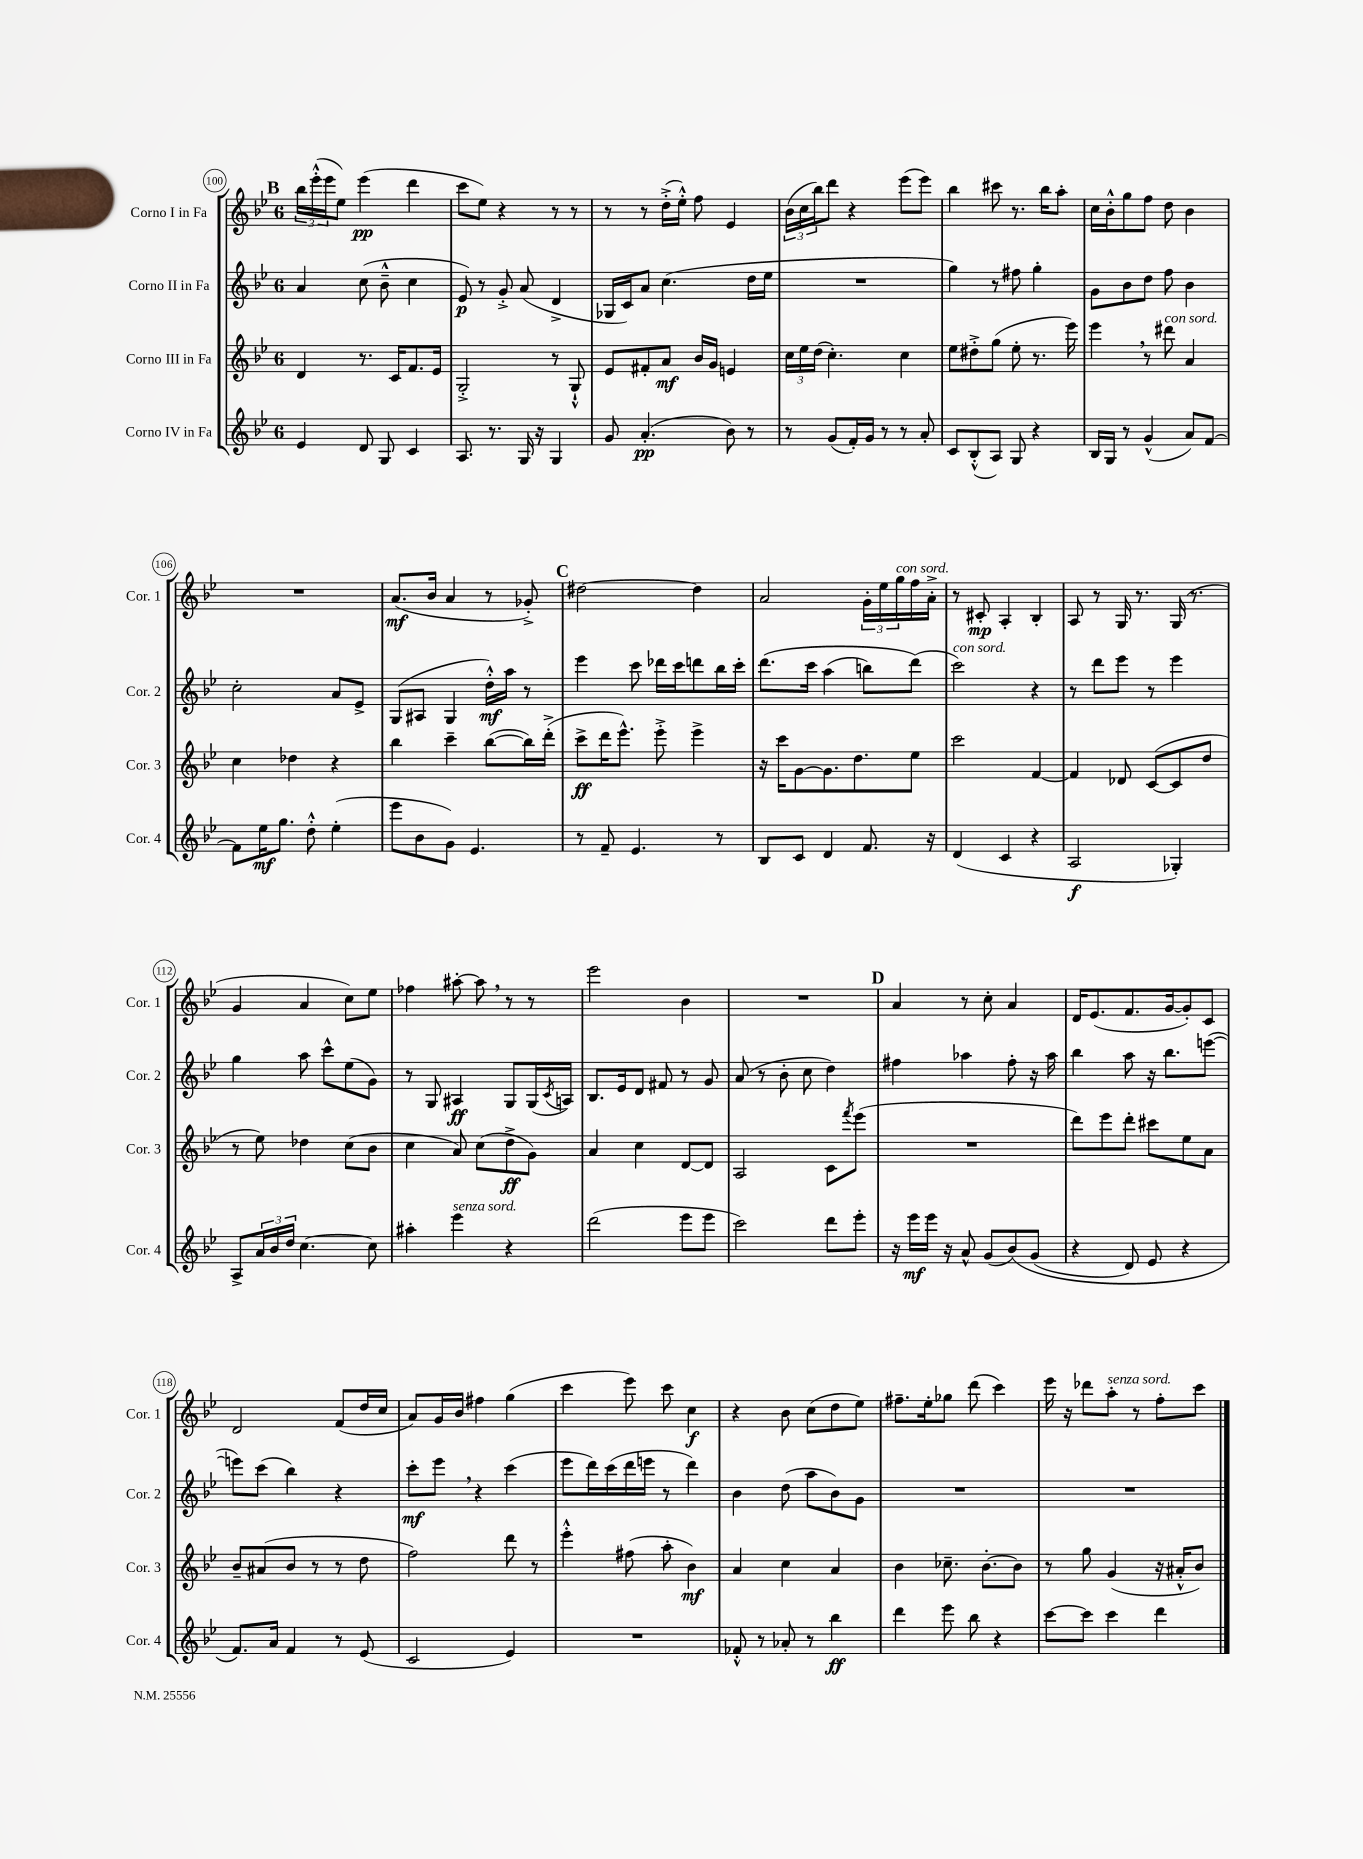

**kern	**dynam	**kern	**dynam	**kern	**dynam	**kern	**dynam
*part4	*part4	*part3	*part3	*part2	*part2	*part1	*part1
*staff4	*staff4	*staff3	*staff3	*staff2	*staff2	*staff1	*staff1
*I"Corno IV in Fa	*	*I"Corno III in Fa	*	*I"Corno II in Fa	*	*I"Corno I in Fa	*
*I'Cor. 4	*	*I'Cor. 3	*	*I'Cor. 2	*	*I'Cor. 1	*
*clefG2	*	*clefG2	*	*clefG2	*	*clefG2	*
*k[b-e-]	*	*k[b-e-]	*	*k[b-e-]	*	*k[b-e-]	*
*M6/8	*	*M6/8	*	*M6/8	*	*M6/8	*
!!LO:REH:place=s1:t=B
=100	=100	=100	=100	=100	=100	=100	=100
4e-/	.	4d/	.	4a/	.	24bb-\LL	.
.	.	.	.	.	.	(24eee-'^^\	.
.	.	.	.	.	.	24eee-\J	.
.	.	.	.	.	.	8ee-\J)	.
8d/	.	8.r	.	(8cc\	.	(4eee-\	pp
8G/	.	.	.	8b-~^^\	.	.	.
.	.	16c/KL	.	.	.	.	.
4c/	.	8.f/	.	4cc\	.	4ddd\	.
.	.	16e-/Jk	.	.	.	.	.
=101	=101	=101	=101	=101	=101	=101	=101
8.A/	.	2G'^/	.	8e-/)	p	8ccc\L	.
.	.	.	.	8r	.	8ee-\J)	.
8.r	.	.	.	.	.	.	.
.	.	.	.	8g'^/	.	4r	.
16G/	.	.	.	(8a/	.	.	.
16r	.	.	.	.	.	.	.
4G/	.	8r	.	4d^/	.	8r	.
.	.	8G`^^/	.	.	.	8r	.
=102	=102	=102	=102	=102	=102	=102	=102
8g/	.	8e-/L	.	16G-X/LL	.	8r	.
.	.	.	.	16c/J)	.	.	.
(4.a'/	pp	8f#X'/	.	8a/J	.	8r	.
.	.	8a/J	mf	(4.cc\	.	(16dd'^\LL	.
.	.	.	.	.	.	16ee-'^^\JJ)	.
.	.	16b-/LL	.	.	.	8ff\	.
.	.	16g/JJ	.	.	.	.	.
8b-\)	.	4en/	.	.	.	4e-/	.
8r	.	.	.	16dd\LL	.	.	.
.	.	.	.	16ee-\JJ	.	.	.
=103	=103	=103	=103	=103	=103	=103	=103
8r	.	24cc\LL	.	2.r	.	(24b-\LL	.
.	.	24ee-\	.	.	.	24cc\	.
.	.	(24dd\JJ	.	.	.	24bb-\J)	.
(8g/L	.	4.cc'\)	.	.	.	8ddd\J	.
16f'/L)	.	.	.	.	.	4r	.
16g/JJ	.	.	.	.	.	.	.
8r	.	.	.	.	.	.	.
8r	.	4cc\	.	.	.	(8eee-\L	.
8a'/	.	.	.	.	.	8eee-\J)	.
=104	=104	=104	=104	=104	=104	=104	=104
8c/L	.	8ee-\L	.	4gg\)	.	4bb-\	.
(8B-'^^/	.	8dd#X'^\	.	.	.	.	.
8A/J)	.	(8gg\J	.	8r	.	8ccc#X\	.
8G/	.	8ee-'\	.	8ff#X\	.	8.r	.
4r	.	8.r	.	4gg'\	.	.	.
.	.	.	.	.	.	16bb-\KL	.
.	.	.	.	.	.	8aa'\J	.
.	.	16eee-\)	.	.	.	.	.
=105	=105	=105	=105	=105	=105	=105	=105
16B-/LL	.	4eee-,\	.	8g\L	.	16cc\LL	.
16G/JJ	.	.	.	.	.	16b-'^^\J	.
8r	.	.	.	8b-\	.	8gg\	.
(4g^^/	.	8r	.	8dd\J	.	8ff\J	.
!	!	!LO:TX:a:i:t=con sord.	!	!	!	!	!
.	.	8ddd#X\	.	8ff\	.	8dd\	.
8a/L)	.	4a/	.	4b-\	.	4b-\	.
[8f/J	.	.	.	.	.	.	.
!!LO:LB:g=z
=106	=106	=106	=106	=106	=106	=106	=106
8f\L]	.	4cc\	.	2cc'\	.	2.r	.
16ee-\K	mf	.	.	.	.	.	.
8.gg\J	.	.	.	.	.	.	.
.	.	4dd-X\	.	.	.	.	.
8dd'^^\	.	.	.	.	.	.	.
(4ee-'\	.	4r	.	8a/L	.	.	.
.	.	.	.	8e-^/J	.	.	.
=107	=107	=107	=107	=107	=107	=107	=107
8eee-\L	.	4bb-\	.	(8G/L	.	(8.a/L	mf
8b-\	.	.	.	8A#X/J	.	.	.
.	.	.	.	.	.	16b-/Jk	.
8g\J)	.	4ccc~\	.	4G/	.	4a/	.
4.e-/	.	.	.	.	.	.	.
.	.	([8bb-\L	.	16dd'^^\LL)	mf	8r	.
.	.	.	.	16aa\JJ	.	.	.
.	.	16bb-\L])	.	8r	.	8g-X'^/)	.
.	.	(16ddd'^\JJ	.	.	.	.	.
!!LO:REH:place=s1:t=C
=108	=108	=108	=108	=108	=108	=108	=108
8r	.	8ccc^\L	ff	4eee-\	.	[2dd#X\	.
8f~/	.	16ddd\K	.	.	.	.	.
.	.	8.eee-^^\J)	.	.	.	.	.
4.e-/	.	.	.	8ccc\	.	.	.
.	.	8eee-'^\	.	16ddd-X\LL	.	.	.
.	.	.	.	16ccc\J	.	.	.
.	.	4eee-^\	.	8dddn\	.	4dd#\]	.
8r	.	.	.	16bb-\L	.	.	.
.	.	.	.	16ccc'\JJ	.	.	.
=109	=109	=109	=109	=109	=109	=109	=109
8B-/L	.	16r	.	(8.ddd\L	.	2a/	.
.	.	16ccc\KL	.	.	.	.	.
8c/J	.	[8g\	.	.	.	.	.
.	.	.	.	16ccc\Jk	.	.	.
4d/	.	8.g\]	.	(4aa\	.	.	.
.	.	8.dd\	.	.	.	.	.
8.f/	.	.	.	8bbn\L)	.	24g'\LL	.
.	.	.	.	.	.	24ee-\	.
!	!	!	!	!	!	!LO:TX:a:i:t=con sord.	!
.	.	.	.	.	.	24gg\	.
.	.	8ee-\J	.	(8ddd\J)	.	16ff\	.
16r	.	.	.	.	.	16a'^\JJ	.
=110	=110	=110	=110	=110	=110	=110	=110
!	!	!	!	!LO:TX:a:i:t=con sord.	!	!	!
(4d/	.	2ccc\	.	2ccc\)	.	8r	.
.	.	.	.	.	.	8c#X'/	mp
4c/	.	.	.	.	.	4A'/	.
4r	.	[4f/	.	4r	.	4B-'/	.
=111	=111	=111	=111	=111	=111	=111	=111
2A/	f	4f/]	.	8r	.	8A/	.
.	.	.	.	8ddd\L	.	8r	.
.	.	8d-X/	.	8eee-\J	.	16G/	.
.	.	.	.	.	.	8.r	.
.	.	([8c/L	.	8r	.	.	.
4G-X'/)	.	8c/]	.	4eee-\	.	(16G/	.
.	.	.	.	.	.	8.r	.
.	.	8dd/J	.	.	.	.	.
!!LO:LB:g=z
=112	=112	=112	=112	=112	=112	=112	=112
8A^/L	.	8r	.	4gg\	.	4g/	.
24a/L	.	8ee-\)	.	.	.	.	.
24b-/	.	.	.	.	.	.	.
24dd/JJ	.	.	.	.	.	.	.
[4.cc\	.	4dd-X\	.	8aa\	.	4a/	.
.	.	.	.	8ccc^^\L	.	.	.
.	.	(8cc\L	.	(8ee-\	.	8cc\L)	.
8cc\]	.	8b-\J	.	8g\J)	.	8ee-\J	.
=113	=113	=113	=113	=113	=113	=113	=113
4aa#X'\	.	4cc\	.	8r	.	4ff-X\	.
.	.	.	.	8G/	.	.	.
!LO:TX:a:i:t=senza sord.	!	!	!	!	!	!	!
4eee-\	.	8a/)	.	4A#X/	ff	[8aa#X'\	.
.	.	(8cc\L	.	.	.	8aa#,\]	.
4r	.	8dd^\	ff	8G/L	.	8r	.
.	.	8g\J)	.	(16G/L	.	8r	.
.	.	.	.	8qc/	.	.	.
.	.	.	.	16An/JJ)	.	.	.
=114	=114	=114	=114	=114	=114	=114	=114
(2ddd\	.	4a/	.	8.B-/L	.	2eee-\	.
.	.	.	.	16e-/k	.	.	.
.	.	4cc\	.	8d/J	.	.	.
.	.	.	.	8f#X/	.	.	.
8eee-\L	.	[8d/L	.	8r	.	4b-\	.
8eee-\J	.	8d/J]	.	8g/	.	.	.
=115	=115	=115	=115	=115	=115	=115	=115
2ccc\)	.	2A/	.	(8a/	.	2.r	.
.	.	.	.	8r	.	.	.
.	.	.	.	8b-'\	.	.	.
.	.	.	.	8cc\	.	.	.
8ddd\L	.	8c\L	.	4dd\)	.	.	.
.	.	8qfff/	.	.	.	.	.
8eee-'\J	.	(8eee-\J	.	.	.	.	.
!!LO:REH:place=s1:t=D
=116	=116	=116	=116	=116	=116	=116	=116
16r	.	2.r	.	4ff#X\	.	4a/	.
16eee-\LL	mf	.	.	.	.	.	.
16eee-\JJ	.	.	.	.	.	.	.
16r	.	.	.	.	.	.	.
8a^^/	.	.	.	4aa-X\	.	8r	.
(8g/L	.	.	.	.	.	8cc'\	.
(8b-/)	.	.	.	8ff#'\	.	4a/	.
(8g/J	.	.	.	16r	.	.	.
.	.	.	.	16aa-\	.	.	.
=117	=117	=117	=117	=117	=117	=117	=117
4r	.	8ddd\L)	.	4bb-\	.	16d/KL	.
.	.	.	.	.	.	(8.e-/	.
.	.	8eee-\	.	.	.	.	.
8d/)	.	8ddd'\J	.	8aa\	.	8.f/	.
8e-/	.	8ccc#X\L	.	16r	.	.	.
.	.	.	.	8.bb-\L	.	[16g/k	.
4r	.	8ee-\	.	.	.	8g'/])	.
.	.	8a\J	.	([8eeen\J	.	8c/J	.
!!LO:LB:g=z
=118	=118	=118	=118	=118	=118	=118	=118
8.f/L)	.	8b-~/L	.	8eeen\L])	.	2d/	.
.	.	(8a#X/	.	(8ccc\J	.	.	.
16a/Jk	.	.	.	.	.	.	.
4f/	.	8b-/J	.	4bb-\)	.	.	.
.	.	8r	.	.	.	.	.
8r	.	8r	.	4r	.	(8f/L	.
(8e-/	.	8dd\	.	.	.	16dd/L	.
.	.	.	.	.	.	16cc/JJ	.
=119	=119	=119	=119	=119	=119	=119	=119
2c/	.	2ff\)	.	8ccc'\L	mf	8a/L)	.
.	.	.	.	8eee-,\J	.	16g/L	.
.	.	.	.	.	.	16b-/JJ	.
.	.	.	.	4r	.	4ff#X\	.
4e-/)	.	8ddd\	.	(4ccc\	.	(4gg\	.
.	.	8r	.	.	.	.	.
=120	=120	=120	=120	=120	=120	=120	=120
2.r	.	4eee-'^^\	.	8eee-\L	.	4ccc\	.
.	.	.	.	16ddd\L)	.	.	.
.	.	.	.	(16ccc\	.	.	.
.	.	(8ff#X\	.	16ddd\	.	8eee-\)	.
.	.	.	.	16eeen\JJ	.	.	.
.	.	8aa'\	.	8r	.	8ccc\	.
.	.	4b-\)	mf	4ddd\)	.	4cc\	f
=121	=121	=121	=121	=121	=121	=121	=121
8f-X'^^/	.	4a/	.	4b-\	.	4r	.
8r	.	.	.	.	.	.	.
8a-X'/	.	4cc\	.	(8dd\	.	8b-\	.
8r	.	.	.	8aa\L	.	(8cc\L	.
4bb-\	ff	4a/	.	8b-\)	.	8dd\	.
.	.	.	.	8g\J	.	8ee-\J)	.
=122	=122	=122	=122	=122	=122	=122	=122
4ddd\	.	4b-\	.	2.r	.	8.ff#X~\L	.
.	.	.	.	.	.	16ee-'\k	.
8eee-\	.	8.cc-X~\	.	.	.	8gg-X\J	.
8bb-\	.	.	.	.	.	(8ddd\	.
.	.	[8.b-'\L	.	.	.	.	.
4r	.	.	.	.	.	4ccc\)	.
.	.	8b-\J]	.	.	.	.	.
=123	=123	=123	=123	=123	=123	=123	=123
[8ccc\L	.	8r	.	2.r	.	16eee-\	.
.	.	.	.	.	.	16r	.
8ccc\J]	.	8gg\	.	.	.	8ddd-X\L	.
!	!	!	!	!	!	!LO:TX:a:i:t=senza sord.	!
4ccc\	.	(4g/	.	.	.	8aa'\J	.
.	.	.	.	.	.	8r	.
4ddd\	.	16r	.	.	.	8ff'\L	.
.	.	16a#X'^^/KL	.	.	.	.	.
.	.	8b-/J)	.	.	.	8ccc\J	.
==	==	==	==	==	==	==	==
*-	*-	*-	*-	*-	*-	*-	*-
